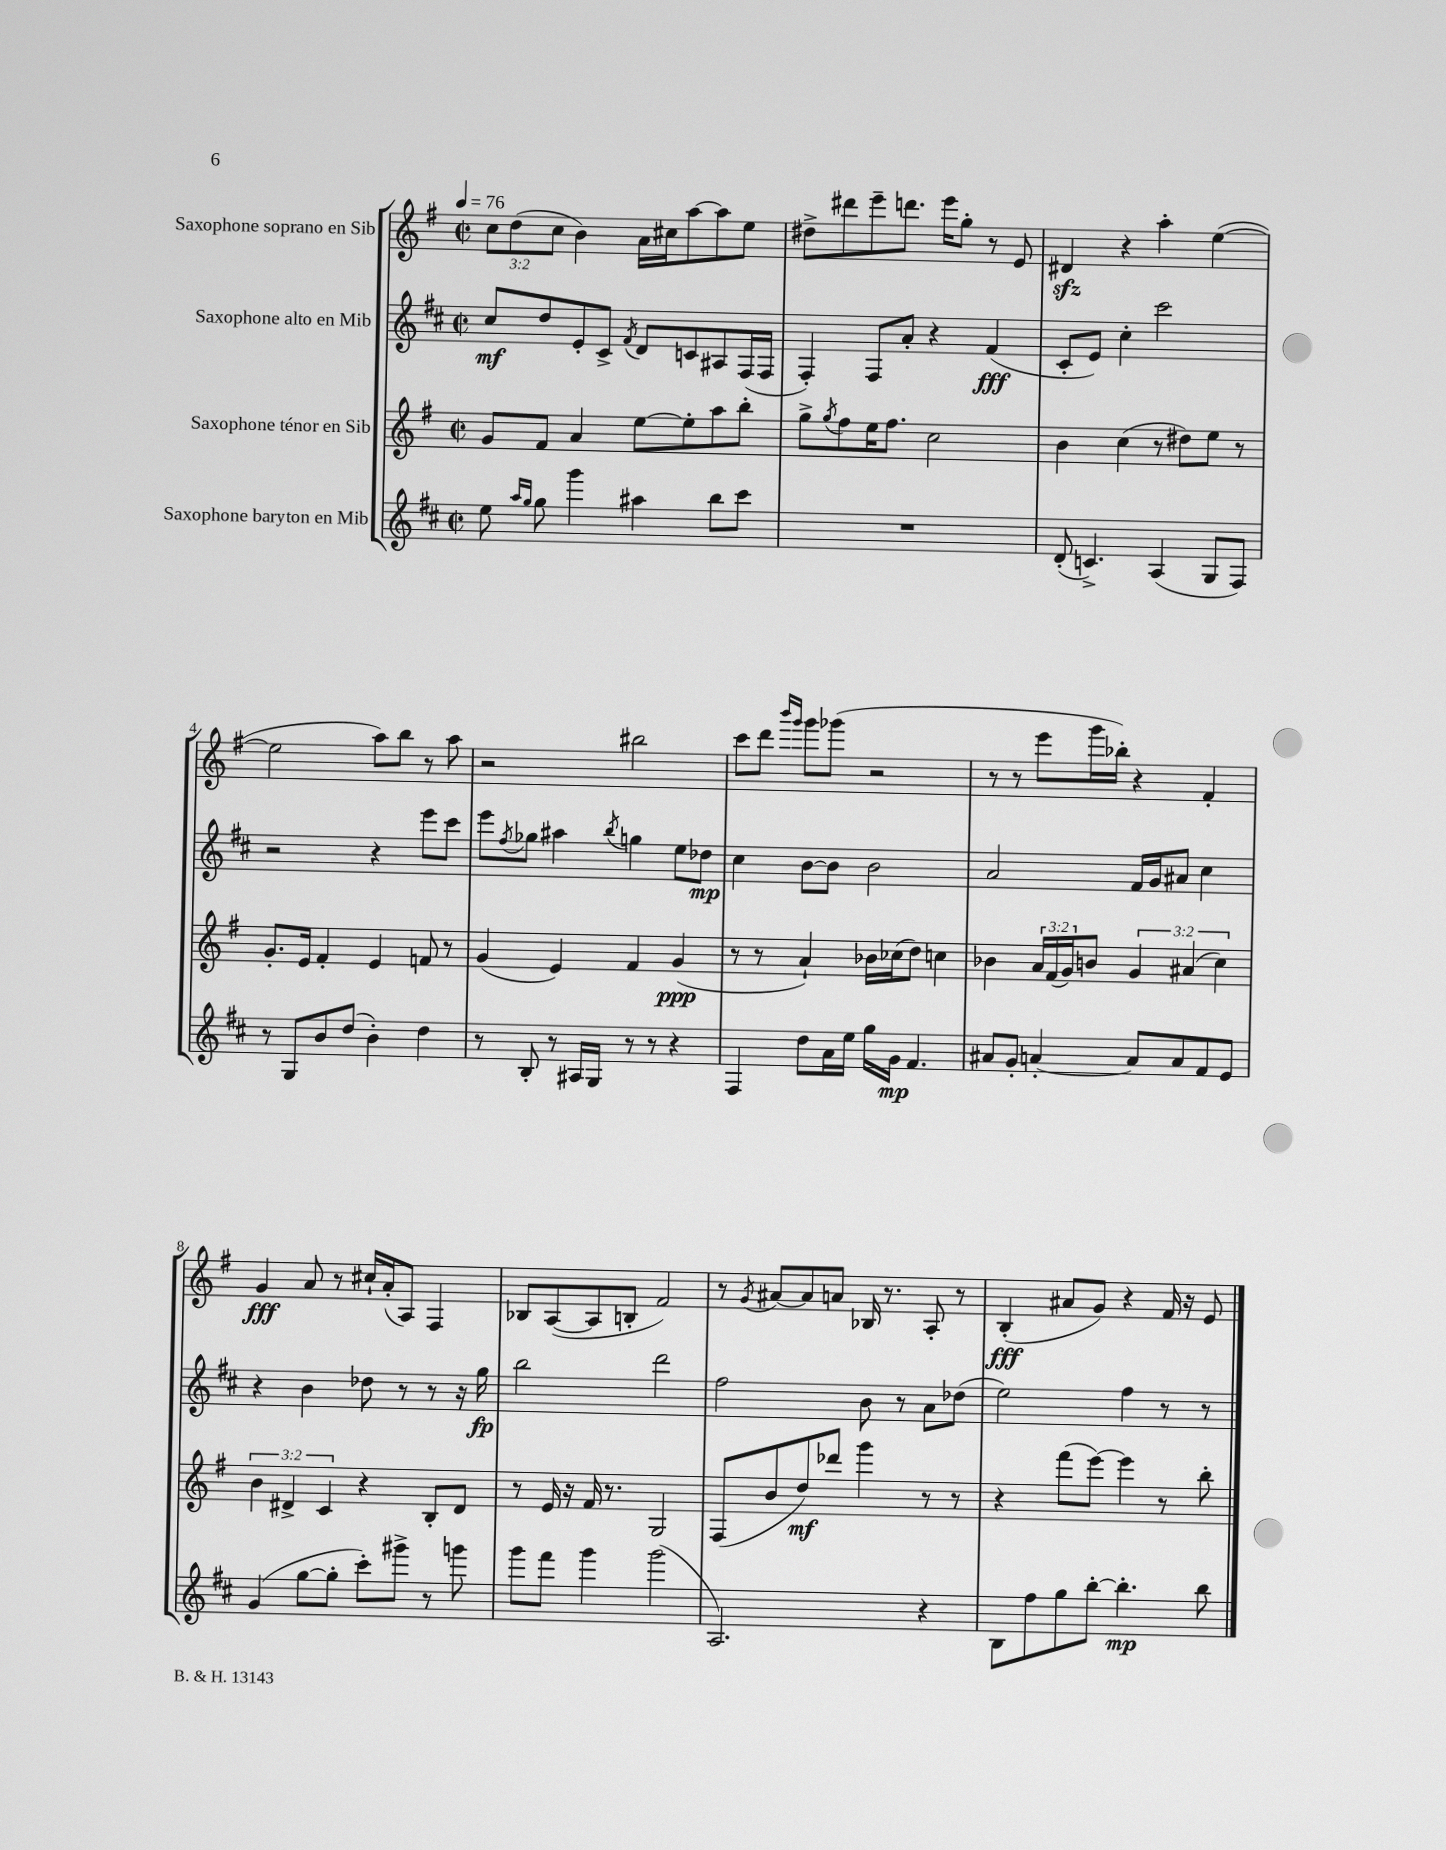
<<
\new StaffGroup <<
\new Staff = "s0" \with { instrumentName = "Saxophone soprano en Sib" } {
    \clef treble \key g \major \defaultTimeSignature \time 2/2 \override Staff.TupletNumber.text = #tuplet-number::calc-fraction-text \tempo 4 = 76
    \tuplet 3/2 { c''8 d''8( c''8 } b'4) a'16 cis''16 a''8~ a''8 e''8 |
    dis''8-> dis'''8 e'''8-- d'''8. e'''16 g''8-. r8 e'8 |
    dis'4\sfz r4 a''4-. e''4~( |
    e''2 a''8) b''8 r8 a''8 |
    r2 bis''2 |
    c'''8 d'''8 \grace { b'''16 g'''16 } g'''8 ges'''8( r2 |
    r8 r8 e'''8 g'''16 bes''16-.) r4 fis'4-. |
    g'4\fff a'8 r8 cis''16-! a'16-.( a8) fis4 |
    bes8 a8~( a8 b8-. fis'2) |
    r8 \acciaccatura { g'8 } ais'8~ ais'8 a'8 bes16 r8. a8-. r8 |
    b4-.\fff( ais'8 g'8) r4 fis'16 r16 e'8 \bar "|." |
}
\new Staff = "s1" \with { instrumentName = "Saxophone alto en Mib" } {
    \clef treble \key d \major \defaultTimeSignature \time 2/2
    cis''8\mf d''8 e'8-. cis'8-> \acciaccatura { fis'8 } d'8 c'8 ais8 fis16( fis16 |
    fis4-.) fis8 a'8-. r4 fis'4\fff( |
    cis'8-. e'8) cis''4-. cis'''2 |
    r2 r4 e'''8 cis'''8 |
    e'''8 \acciaccatura { fis''8 } ges''8 ais''4 \acciaccatura { b''8 } g''4 e''8 des''8\mp |
    cis''4 b'8~ b'8 b'2 |
    a'2 fis'16 g'16 ais'8 cis''4 |
    r4 b'4 des''8 r8 r8 r16 g''16\fp |
    b''2 d'''2 |
    fis''2 b'8 r8 a'8 des''8( |
    e''2) fis''4 r8 r8 \bar "|." |
}
\new Staff = "s2" \with { instrumentName = "Saxophone ténor en Sib" } {
    \clef treble \key g \major \defaultTimeSignature \time 2/2 \override Staff.TupletNumber.text = #tuplet-number::calc-fraction-text
    g'8 fis'8 a'4 e''8~ e''8-. a''8 b''8-. |
    g''8-> \acciaccatura { g''8 } fis''8 e''16 fis''8. c''2 |
    b'4 c''4( r8 dis''8) e''8 r8 |
    g'8.-. e'16 fis'4-. e'4 f'8 r8 |
    g'4( e'4) fis'4 g'4\ppp( |
    r8 r8 a'4-!) bes'16 ces''16( d''8) c''4 |
    bes'4 \tuplet 3/2 { a'16 fis'16( g'16) } b'8 \tuplet 3/2 { g'4 ais'4( c''4) } |
    \tuplet 3/2 { b'4 dis'4-> c'4 } r4 b8-. dis'8 |
    r8 e'16 r16 fis'16 r8. g2 |
    fis8( b'8 d''8\mf) des'''8 g'''4 r8 r8 |
    r4 fis'''8( e'''8~) e'''4 r8 b''8-. \bar "|." |
}
\new Staff = "s3" \with { instrumentName = "Saxophone baryton en Mib" } {
    \clef treble \key d \major \defaultTimeSignature \time 2/2
    e''8 \grace { a''16 g''16 } g''8 g'''4 ais''4 b''8 cis'''8 |
    R1 |
    d'8-.( c'4.->) a4( g8 fis8) |
    r8 g8 b'8 d''8( b'4-.) d''4 |
    r8 b8-. r8 ais16 g16 r8 r8 r4 |
    fis4 d''8 a'16 e''16 g''16 g'16\mp fis'4. |
    ais'8 g'8-. a'4~-. a'8 a'8 fis'8 e'8 |
    g'4( g''8~ g''8-. cis'''8-.) gis'''8-> r8 g'''8 |
    g'''8 fis'''8 g'''4 g'''2( |
    a2.) r4 |
    b8 fis''8 g''8 b''8~-. b''4.-.\mp b''8 \bar "|." |
}
>>
>>
